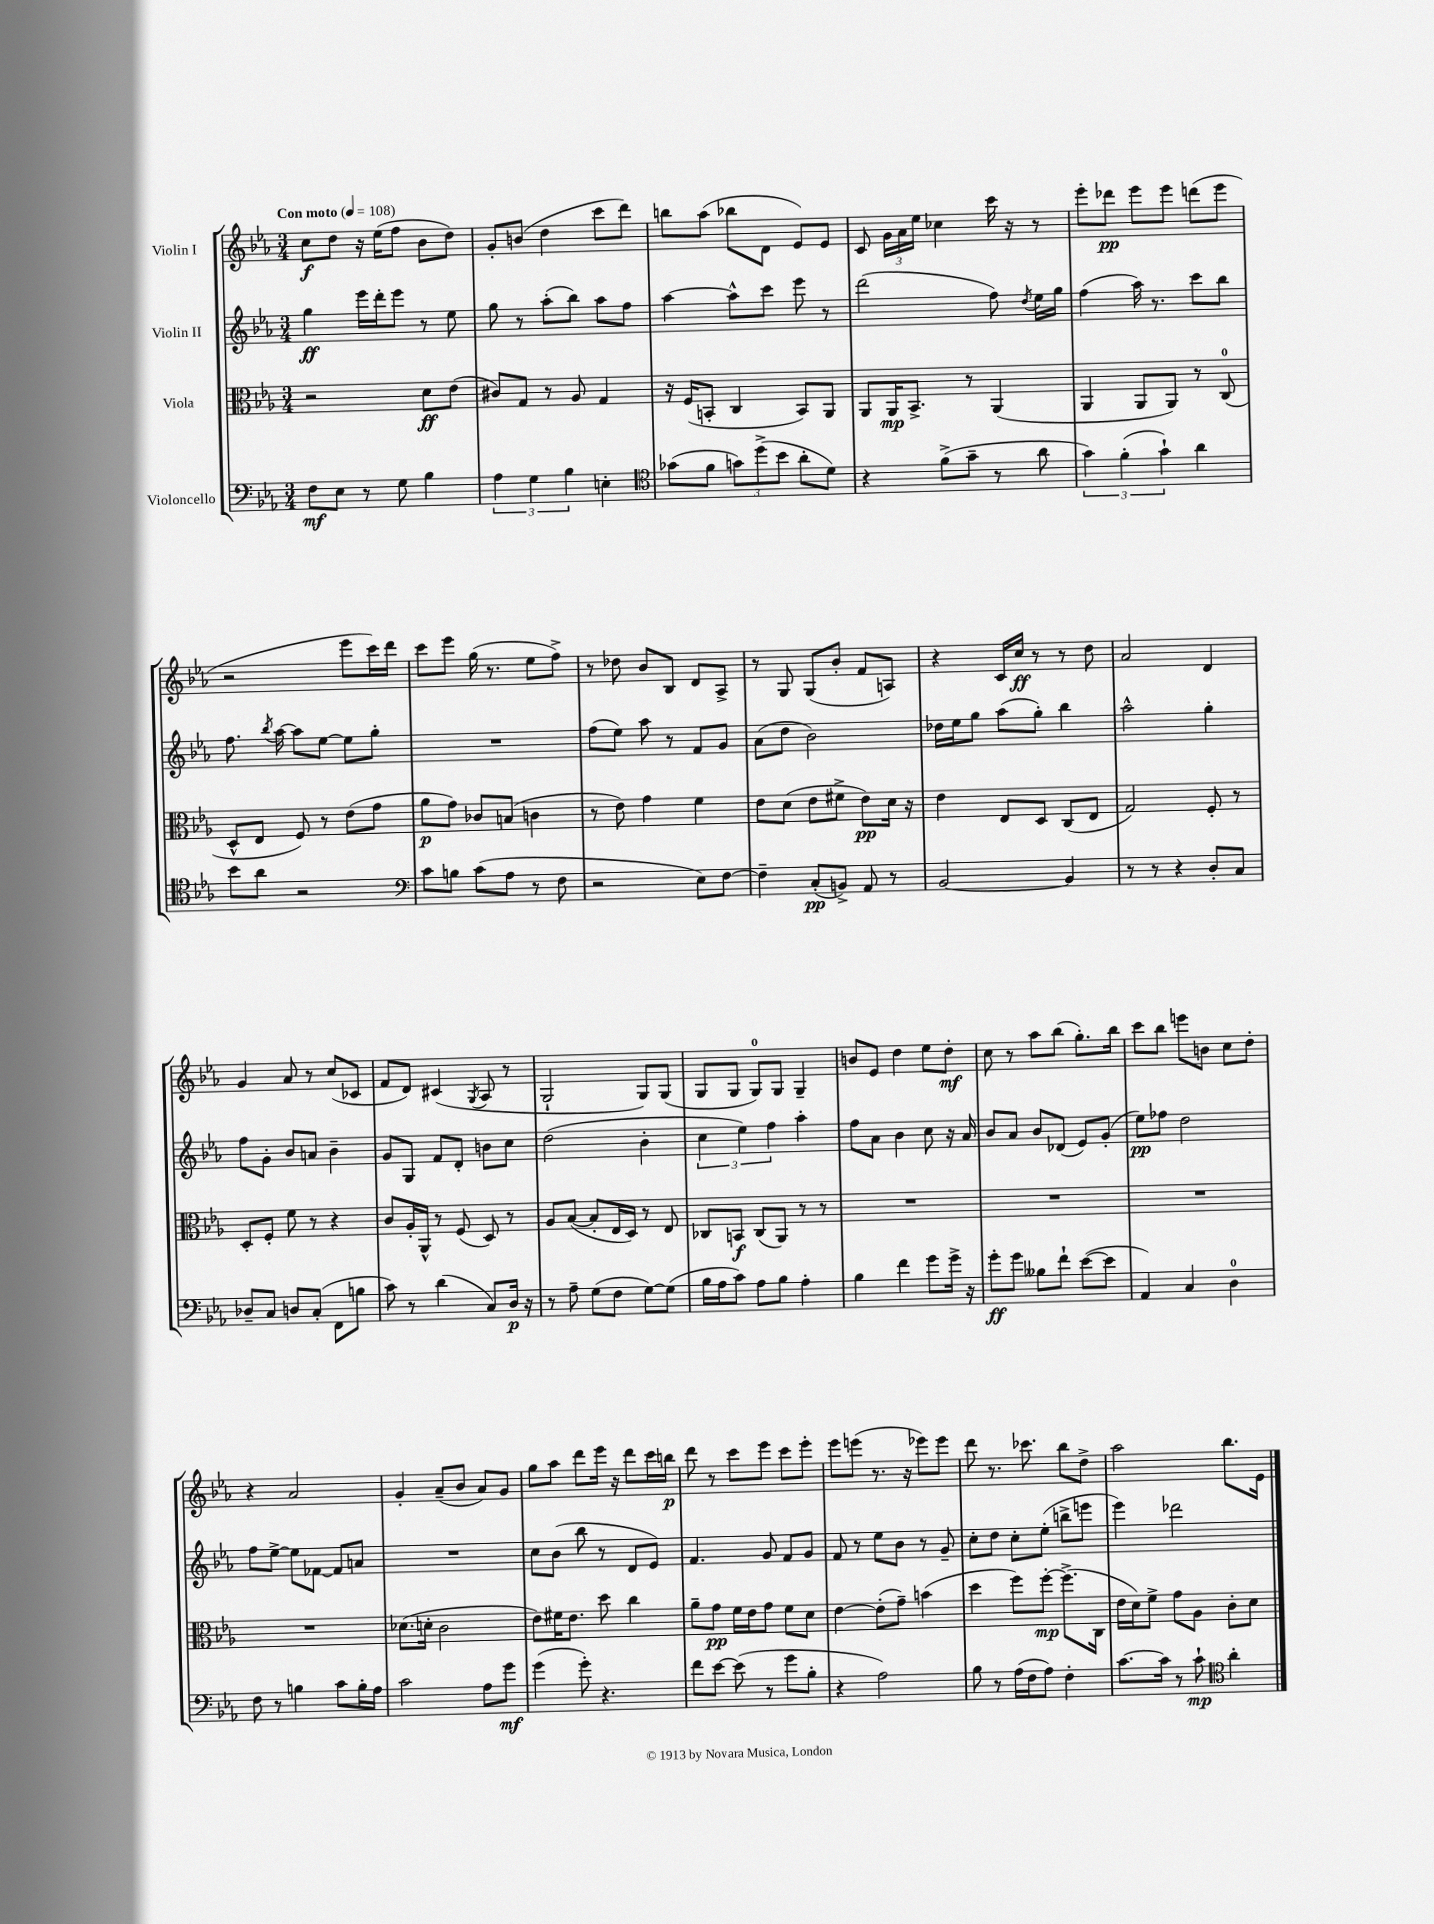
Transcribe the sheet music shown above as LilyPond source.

<<
\new StaffGroup <<
\new Staff = "s0" \with { instrumentName = "Violin I" } {
    \clef treble \key ees \major \numericTimeSignature \time 3/4 \tempo "Con moto" 4 = 108
    \autoBeamOff c''8[\f d''8] r16 ees''16[( f''8] bes'8[ d''8]) |
    g'8[-. b'8]( d''4 c'''8[ d'''8]) |
    b''8[ aes''8]( bes''8[ d'8] ees'8[) ees'8] |
    c'8 \tuplet 3/2 { g'16[ aes'16 ees''16] } ces''4 c'''16 r16 r8 |
    ees'''8[-. des'''8]\pp ees'''8[ ees'''8] d'''8[( ees'''8] |
    r2 ees'''8[ c'''16) d'''16] |
    c'''8[ ees'''8] g''16( r8. ees''8[ f''8]->) |
    r8 des''8 bes'8[ bes8] d'8[ aes8]-> |
    r8 g8 g8[( bes'8]-. f'8[ a8]) |
    r4 c'16[ c''16]\ff r8 r8 d''8 |
    aes'2 d'4 |
    g'4 aes'8 r8 c''8[( ces'8] |
    f'8[ d'8]) cis'4( \acciaccatura { g8 } aes8 r8 |
    g2-! g8[) g8]( |
    g8[ g8] g8[-0) g8] g4-- |
    b'8[ ees'8] d''4 ees''8[ d''8]-.\mf |
    c''8 r8 aes''8[ bes''8]( g''8.[-.) bes''16] |
    c'''8[ bes''8] e'''8[ b'8] c''8[ d''8]-. |
    r4 aes'2 |
    g'4-. aes'8[--( bes'8] aes'8[) g'8] |
    g''8[ aes''8] d'''8[ ees'''16] r16 d'''8[ c'''16 b''16]\p |
    d'''8 r8 c'''8[ ees'''8] c'''8[ ees'''8]-. |
    ees'''8[ e'''8]( r8. r16 ees'''8[) ees'''8] |
    d'''8 r8. ces'''8. bes''8[ d''8]-> |
    aes''2 bes''8.[ ees'16] \bar "|." |
}
\new Staff = "s1" \with { instrumentName = "Violin II" } {
    \clef treble \key ees \major \numericTimeSignature \time 3/4
    \autoBeamOff g''4\ff ees'''16[ d'''16-. ees'''8] r8 ees''8 |
    g''8 r8 aes''8[-.( bes''8]) aes''8[ f''8] |
    aes''4~ aes''8[-^ c'''8] ees'''8 r8 |
    d'''2( f''8) \acciaccatura { d''8 } ees''16[ g''16] |
    f''4( aes''16) r8. c'''8[ bes''8] |
    f''8. \acciaccatura { bes''8 } aes''16~ aes''8[ ees''8]~ ees''8[ g''8]-. |
    R2. |
    f''8[( ees''8]) aes''8 r8 f'8[ g'8] |
    aes'8[( d''8] bes'2) |
    des''16[ ees''16 g''8] aes''8[( g''8]-.) bes''4 |
    aes''2-^ g''4-. |
    f''8[ g'8]-. bes'8[ a'8] bes'4-- |
    g'8[ g8] f'8[ d'8]-. b'8[ c''8] |
    d''2( bes'4-. |
    \tuplet 3/2 { c''4 ees''4) f''4 } aes''4-. |
    f''8[ aes'8] bes'4 c''8 r16 aes'16 |
    bes'8[ aes'8] bes'8[ des'8]( ees'8[) g'8]-.( |
    ees''8[\pp) fes''8] d''2 |
    f''8[ ees''8]~-> ees''8[ fes'8]~ fes'8[ a'8] |
    R2. |
    c''8[ bes'8]( bes''8 r8 d'8[ ees'8]) |
    f'4. g'8 f'8[ g'8] |
    f'8 r8 ees''8[ bes'8] r8 g'8-- |
    c''8[-. d''8] c''8[-. ees''8]-.( b''8[-> e'''8] |
    ees'''4) des'''2 \bar "|." |
}
\new Staff = "s2" \with { instrumentName = "Viola" } {
    \clef alto \key ees \major \numericTimeSignature \time 3/4
    \autoBeamOff r2 d'8[\ff ees'8]( |
    cis'8[) g8] r8 aes8 g4 |
    r16 f16[( b,8]-. c4 b,8[) aes,8] |
    aes,8[ aes,16\mp bes,8.]-> r8 aes,4( |
    aes,4 aes,8[ aes,8]) r8 c8-0( |
    d8[-^ ees8] f8) r8 ees'8[( g'8] |
    aes'8[\p g'8]) ces'8[ b8]( c'4 |
    r8 ees'8) g'4 f'4 |
    ees'8[ d'8]( ees'8[ fis'8]-> ees'8[\pp) d'16] r16 |
    ees'4 ees8[ d8] c8[( ees8] |
    g2) f8-. r8 |
    d8[-. f8]-. f'8 r8 r4 |
    c'8[ aes16-. aes,16]-^ r8 f8( d8) r8 |
    aes8[ bes8]~( bes8[-. ees16 d16]) r8 ees8 |
    ces8[ b,8]\f ces8[( aes,8]) r8 r8 |
    R2. |
    R2. |
    R2. |
    R2. |
    des'8.[( d'16]-. c'2 |
    ees'8[) fis'16 ees'8.] d''8 c''4 |
    aes'8[-- g'8]\pp f'16[ ees'16 g'8] f'8[ d'8] |
    ees'4~ ees'8[-.( g'8]--) b'4( |
    d''4 f''8[) f''8]~-.\mp f''8.[->( c16] |
    ees'16[ d'16) f'8]-> g'8[ aes8] c'8[-. d'8] \bar "|." |
}
\new Staff = "s3" \with { instrumentName = "Violoncello" } {
    \clef bass \key ees \major \numericTimeSignature \time 3/4
    \autoBeamOff f8[\mf ees8] r8 g8 bes4 |
    \tuplet 3/2 { aes4 g4 bes4 } e4-. |
    \clef tenor ges'8[( f'8] \tuplet 3/2 { g'8[) d''8->( bes'8] } aes'8[-. d'8]) |
    r4 f'8[->( g'8]-- r8 aes'8 |
    \tuplet 3/2 { g'4) f'4-.( g'4-!) } aes'4 |
    bes'8[ aes'8] r2 |
    \clef bass c'8[ b8] c'8[( aes8] r8 f8 |
    r2 ees8[) f8]~ |
    f4-- c8[-.\pp( b,8]->) aes,8 r8 |
    bes,2~ bes,4 |
    r8 r8 r4 d8[-. c8] |
    des8[-- c8] d8[ c8]-.( f,8[ b8] |
    c'8) r8 d'4( c8[) d16]\p r16 |
    r8 aes8-- g8[( f8] g8[~) g8]( |
    bes16[ aes16 c'8]) aes8[ bes8] aes4-. |
    bes4 f'4 g'8[ g'16]-> r16 |
    g'8[-.\ff g'8] beses8[ f'8]-! ees'8[~( ees'8] |
    aes,4) c4 d4-0 |
    f8 r8 b4 c'8[ b16-. aes16] |
    c'2 aes8[ g'8]\mf |
    g'4( g'8-.) r4. |
    f'8[ ees'8]~ ees'8( r8 g'8[ bes8]-. |
    r4 aes2) |
    bes8 r8 aes16[( f16 aes8]) f4-. |
    c'8.[~ c'16] r8 c'8-!\mp \clef tenor aes'4-. \bar "|." |
}
>>
>>
\layout { \context { \Score \remove "Bar_number_engraver" } }
